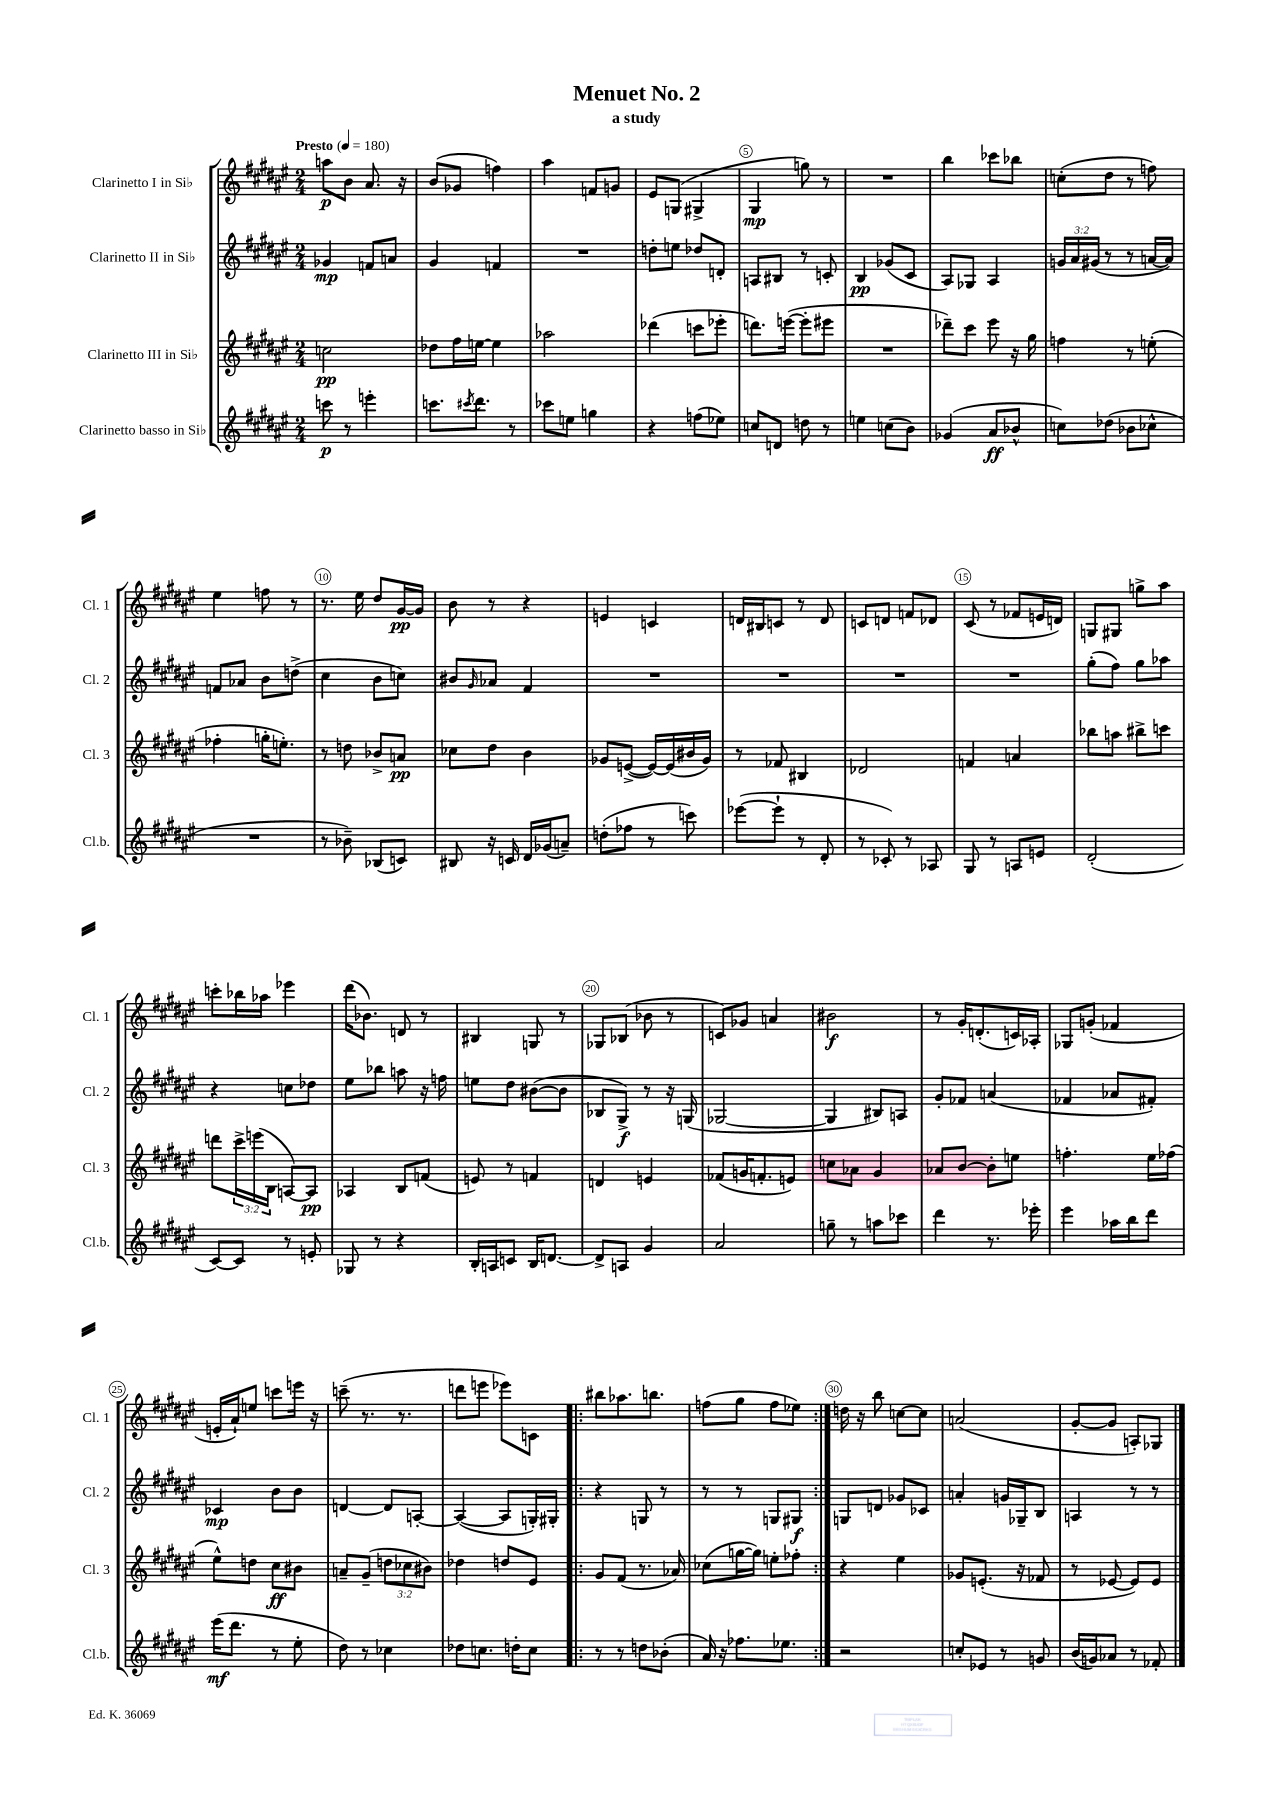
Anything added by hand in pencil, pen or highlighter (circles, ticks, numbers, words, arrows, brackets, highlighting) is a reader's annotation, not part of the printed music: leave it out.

**kern	**kern	**kern	**kern
*staff4	*staff3	*staff2	*staff1
*clefG2	*clefG2	*clefG2	*clefG2
*k[f#c#g#d#a#e#]	*k[f#c#g#d#a#e#]	*k[f#c#g#d#a#e#]	*k[f#c#g#d#a#e#]
*M2/4	*M2/4	*M2/4	*M2/4
*MM180	*MM180	*MM180	*MM180
8ccc\	2cc\	4g-/	8aa\L
8r	.	.	8b\J
4eee'\	.	8f/L	8.a#/
.	.	8a/J	.
.	.	.	16r
=	=	=	=
8.ccc\L	8dd-\L	4g#/	(8b/L
.	16ff#\L	.	8g-/J
8qccc#/	.	.	.
8.ddd#\J	[16ee\JJ	.	.
.	4ee\]	4f/	4ff\)
8r	.	.	.
=	=	=	=
8ccc-\L	2aa-\	2r	4aa#\
8ee\J	.	.	.
4gg\	.	.	8f/L
.	.	.	8g/J
=	=	=	=
4r	(4ddd-\	8dd'\L	8e#/L
.	.	8ee\J	(8G/J
(8ff\L	8ccc\L	8dd-/L	4G#^/
8ee-\J)	8eee-'\J	8d'/J	.
=	=	=	=
8cc/L	8.ddd\L)	8A/L	4G#/
8d/J	.	8B#/J	.
.	([16eee\Jk	.	.
8dd\	8eee'\]L	8r	8gg\)
8r	8eee#\J	8c'/	8r
=	=	=	=
4ee\	2r	4B/	2r
(8cc\L	.	(8g-/L	.
8b\J)	.	8c#/J	.
=	=	=	=
(4g-/	8ddd-~\L)	8A#/L)	4bb\
.	8ccc#\J	8G-/J	.
8a#/L	8eee#\	4A#/	8ccc-\L
8b-^^/J	16r	.	8bb-\J
.	16gg#\	.	.
=	=	=	=
8cc\L)	4ff\	24g/LL	(8cc'\L
.	.	24a#/	.
.	.	(24g#/JJ	.
(8dd-\J	.	8r	8dd#\J
8b-\L	8r	8r	8r
8cc-^^\J	(8ee'\	[16a/LL	8ff\)
.	.	16a/]JJ)	.
=	=	=	=
2r	4ff-'\	8f/L	4ee#\
.	.	8a-/J	.
.	16gg'\LK	8b\L	8ff\
.	8.ee'\J)	.	.
.	.	(8dd^\J	8r
=	=	=	=
8r	8r	4cc#\	8.r
8b-~\)	8dd\	.	.
.	.	.	16ee#\
(8B-/L	8b-^/L	8b\L	8dd#/L
8c/J)	8a/J	8cc\J)	[16g#/L
.	.	.	16g#/]JJ
=	=	=	=
8B#/	8cc-\L	8b#/L	8b\
.	.	16qqg#/	.
16r	8dd#\J	8a-/J	8r
16c/	.	.	.
16d#/LL	4b\	4f#/	4r
(16g-/J	.	.	.
8a~/J)	.	.	.
=	=	=	=
(8dd'\L	8g-/L	2r	4e/
8ff-\J	([8e^/J	.	.
8r	16e/_LL)	.	4c/
.	(16e/]	.	.
8ccc\)	16b#/	.	.
.	16g-/JJ)	.	.
=	=	=	=
([8eee-\L	8r	2r	16d/LL
.	.	.	16B#/J
8eee-`\]J	8f-/	.	8c/J
8r	4B#/	.	8r
8d#'/	.	.	8d/
=	=	=	=
8r	2d-/	2r	8c/L
8c-'/)	.	.	8d/J
8r	.	.	8f/L
8A-/	.	.	8d-/J
=	=	=	=
8G#/	4f/	2r	(8c#/
8r	.	.	8r
8A/L	4a/	.	8f-/L
8e/J	.	.	16e/L
.	.	.	16d/JJ)
=	=	=	=
(2d#'/	8bb-\L	(8gg#'\L	8G/L
.	8aa\J	8ff#\J)	8G#/J
.	8bb#^\L	8gg#\L	8gg^\L
.	8ccc\J	8aa-\J	8aa#\J
=	=	=	=
[8c#/L)	8ddd\L	4r	8ccc'\L
8c#/]J	24ccc#^\L	.	16bb-\L
.	(24eee\	.	.
.	.	.	16aa-\JJ
.	24B\JJ	.	.
8r	[8A/L)	8cc\L	4eee-\
8e'/	8A/]J	8dd-\J	.
=	=	=	=
8G-/	4A-/	8ee#\L	(16ddd#\LK
.	.	.	8.b-\J)
8r	.	8bb-\J	.
4r	8B/L	8aa\	8d/
.	(8f/J	16r	8r
.	.	16ff\	.
=	=	=	=
16B'/LL	8e/)	8ee\L	4B#/
16A/J	.	.	.
8c/J	8r	8dd#\J	.
16B/LK	4f/	([8b#\L	8G/
[8.d/J	.	.	.
.	.	8b#\]J	8r
=	=	=	=
8d^/]L	4d/	8B-/L	8G-/L
8A/J	.	8G#^/J)	(8B-/J
4g#/	4e/	8r	8b-\
.	.	16r	8r
.	.	(16G/	.
=	=	=	=
2a#/	(8f-/L	[2G-/	8c/L)
.	16g/K	.	8g-/J
.	8.f'/	.	.
.	.	.	4a/
.	8e/J)	.	.
=	=	=	=
8gg~\	8cc\L	4G-/]	2b#\
8r	8a-\J	.	.
8aa\L	4g#/	8B#/L)	.
8ccc-\J	.	8A/J	.
=	=	=	=
4ddd#\	8a-/L	8g#'/L	8r
.	[8b/J	8f-/J	16g#'/LK
.	.	.	(8.d'/
8.r	8b'\]L	(4a/	.
.	8ee\J	.	16c/L)
16eee-'\	.	.	16A-'/JJ
=	=	=	=
4eee#\	4.ff'\	4f-/	8G-/L
.	.	.	(8g'/J
16aa-\LL	.	8a-/L	4f-/
16bb\J	.	.	.
8ddd#\J	16ee#\LL	8f#'/J)	.
.	(16ff-\JJ	.	.
=	=	=	=
(16eee#\LK	8ee#^^\L)	4c-/	16e'/LL
8.ddd#\J	.	.	16a#`/J)
.	8dd\J	.	8ee/J
8r	8cc#\L	8b\L	8ccc\L
8ee#'\	8b#\J	8b\J	16eee\Jk
.	.	.	16r
=	=	=	=
8dd#\)	8a~/L	[4d/	(8ccc~\
8r	(8g#~/J	.	8.r
4cc-\	12dd\L	8d/]L	.
.	.	.	8.r
.	12cc-\	.	.
.	.	[8A'/J	.
.	12b#\J)	.	.
=	=	=	=
8dd-\L	4dd-\	(4A/_	8ddd\L
8.cc\J	.	.	8eee\J
.	8dd/L	8A/]L	8eee-\L)
16dd'\LK	.	.	.
8cc\J	8e#/J	16G'/L)	8c\J
.	.	16G#'/JJ	.
=!|:	=!|:	=!|:	=!|:
8r	8g#/L	4r	8bb#\L
8r	(8f#/J	.	8.aa-\
8dd\L	8.r	8G/	.
.	.	.	8.bb\J
(8b-'\J	.	8r	.
.	16a-/)	.	.
=	=	=	=
16a#/)	(8cc-\L	8r	(8ff\L
16r	.	.	.
8.ff-\L	[16gg\L	8r	8gg#\J
.	16gg\]JJ)	.	.
.	8ee'\L	8G/L	8ff\L
8.ee-\J	.	.	.
.	8ff-'\J	8G#/J	8ee-\J)
=:|!	=:|!	=:|!	=:|!
2r	4r	8G/L	16dd\
.	.	.	16r
.	.	8d/J	8bb\
.	4ee#\	8g-/L	[8cc\L
.	.	8c-/J	8cc\]J
=	=	=	=
8cc'/L	8g-/L	4a'/	(2a/
8e-/J	(8.e'/J	.	.
8r	.	16g/LL	.
.	16r	16G-~/J	.
8g/	8f-/	8B/J	.
=	=	=	=
(16b/LL	8r	4A/	[8g#'/L
16g/J)	.	.	.
8a-/J	[8e-/	.	8g#/]J
8r	8e-/]L)	8r	8A'/L)
8f-'/	8e-/J	8r	8G-/J
==	==	==	==
*-	*-	*-	*-
